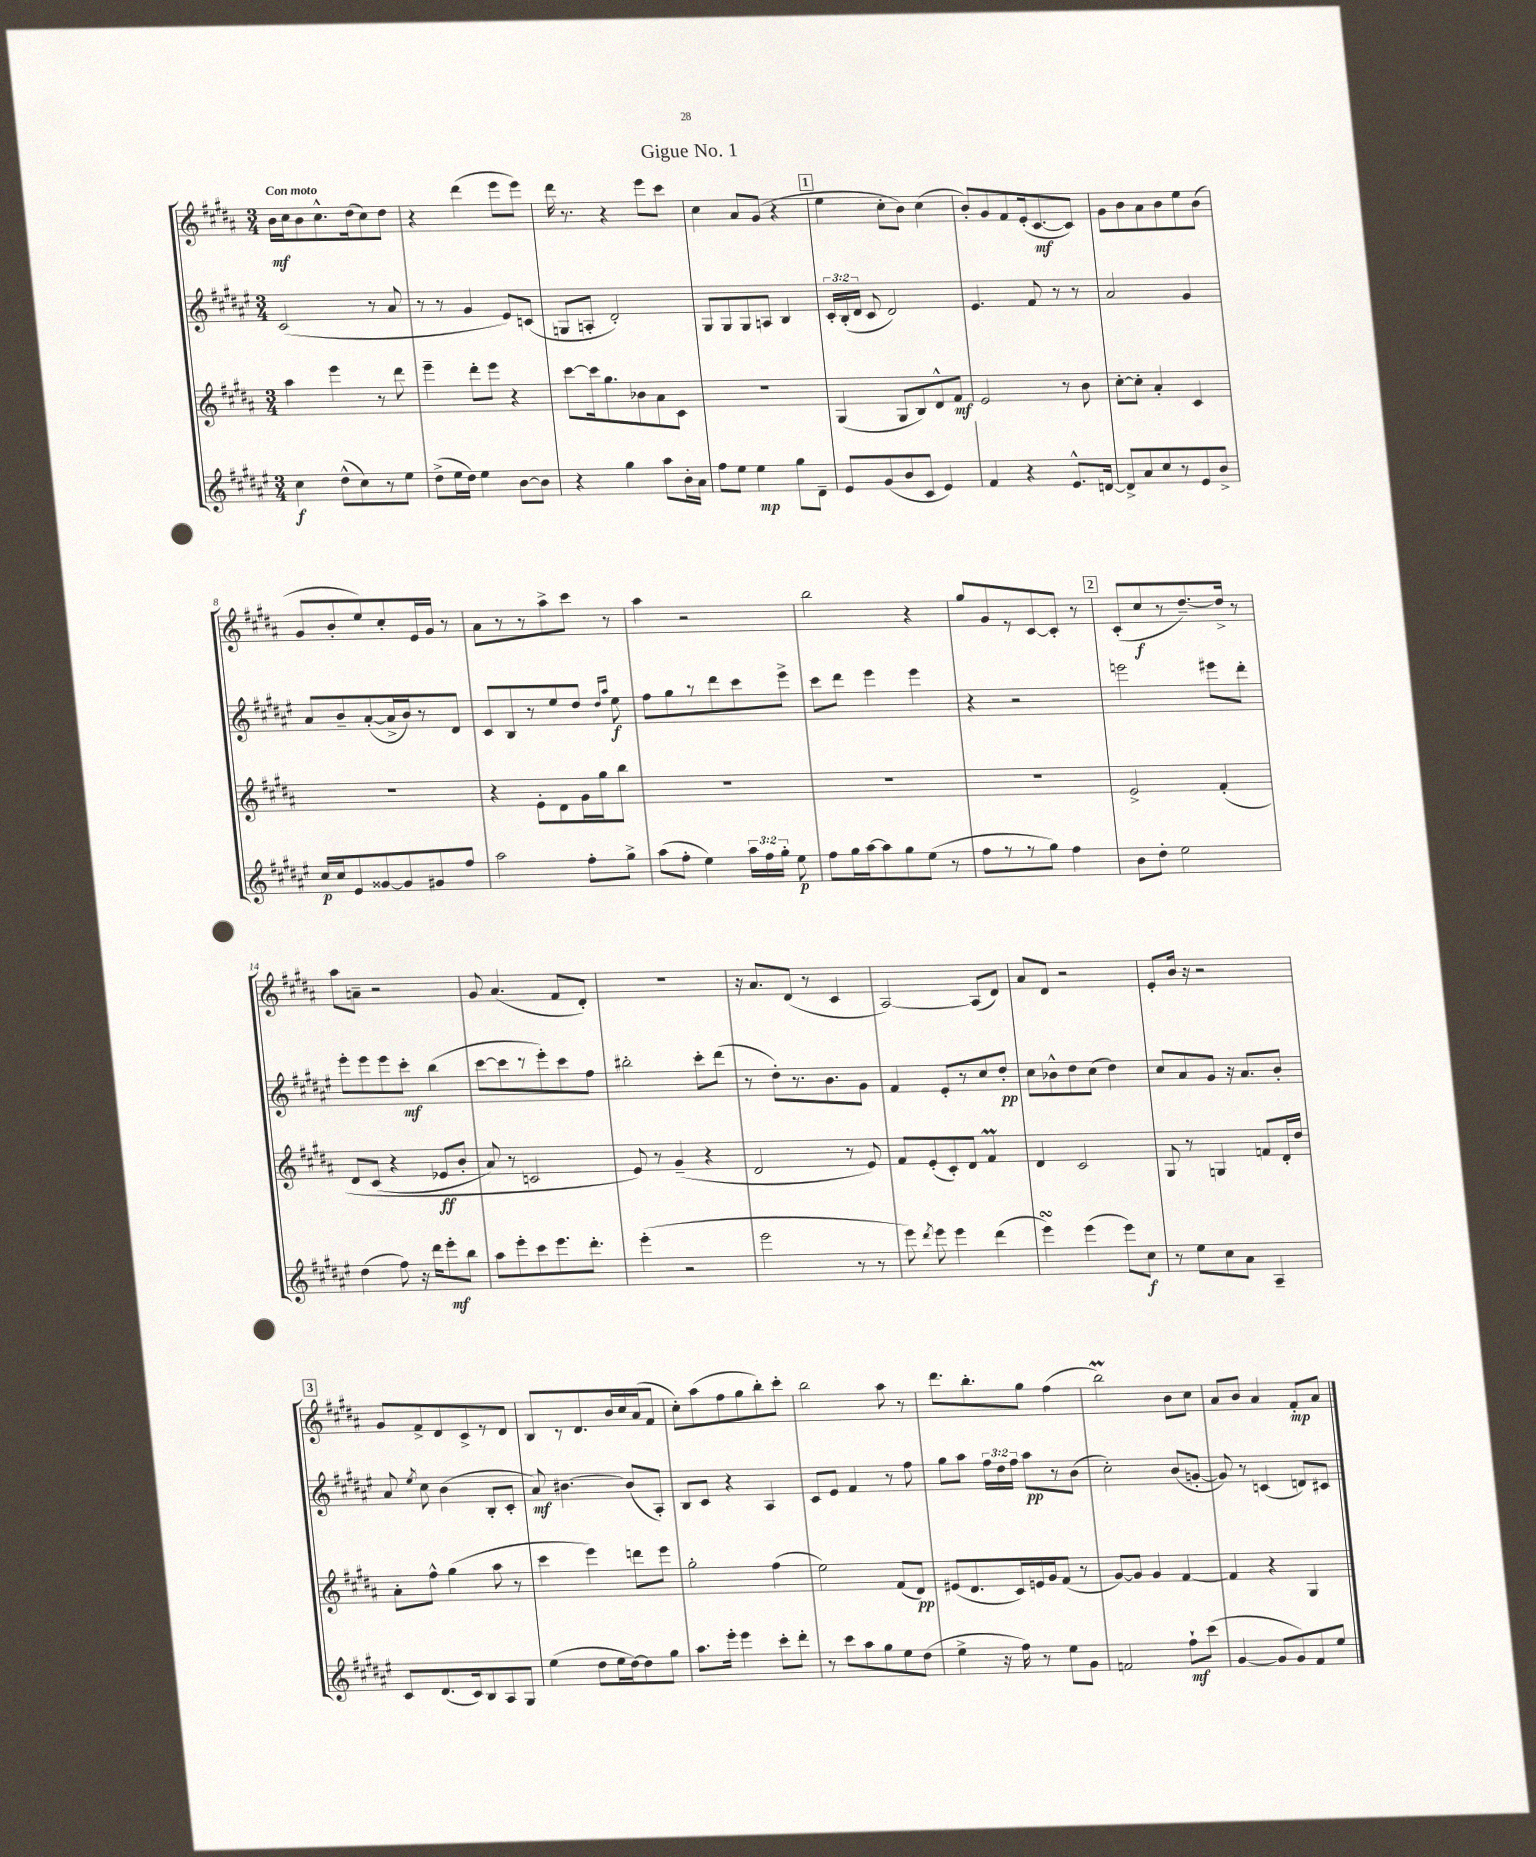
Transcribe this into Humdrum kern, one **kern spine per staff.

**kern	**kern	**kern	**kern
*staff4	*staff3	*staff2	*staff1
*clefG2	*clefG2	*clefG2	*clefG2
*k[f#c#g#d#a#e#]	*k[f#c#g#d#a#]	*k[f#c#g#d#a#e#]	*k[f#c#g#d#a#]
*M3/4	*M3/4	*M3/4	*M3/4
4cc#	4aa#	(2c#	16b
.	.	.	16cc#
.	.	.	8b
(8dd#^^	4eee	.	8.cc#^^
8cc#)	.	.	.
.	.	.	(16dd#
8r	8r	8r	8cc#)
8ee#	8ddd#	8a#	8dd#
=	=	=	=
(8dd#^	4eee~	8r	4r
16ee#	.	8r	.
16dd#)	.	.	.
4ee#	8ddd#'	4g#	(4ddd#
.	8eee	.	.
[8b	4r	8e#)	8eee
8b]	.	(8c	8eee)
=	=	=	=
4r	[8ccc#	8G	16ddd#
.	.	.	8.r
.	16ccc#]	8A'	.
.	8.gg#	.	.
4gg#	.	2d#')	4r
.	8b-	.	.
8aa#	8a#	.	8eee
16b'	8c#	.	8ccc#
16a#	.	.	.
=	=	=	=
8ff#	2.r	8G#	4cc#
8ee#	.	8G#	.
4ee#	.	8G#	8a#
.	.	8A	(8g#
8gg#	.	4B	4r
8d#~	.	.	.
=	=	=	=
8e#	(4G#	24c#'	4ee
.	.	(24B'	.
.	.	24d#	.
(8g#	.	8c#	.
8b	8G#	2d#)	8cc#'
8c#	8B)	.	8b)
4e#)	8d#^^	.	(4cc#
.	8f#	.	.
=	=	=	=
4f#	2e	4.e#	8b')
.	.	.	8g#
4r	.	.	8f#
.	.	8f#	(16e'
.	.	.	[8.c#
8.e#^^	8r	8r	.
.	8b	8r	8c#])
[16d	.	.	.
=	=	=	=
8d^]	[8cc#'	2a#	8g#
8a#	8cc#']	.	8b
8cc#	4a#'	.	8a#
8r	.	.	8b
8e#	4c#	4g#	8ee
8b^	.	.	(8b
=	=	=	=
16cc#	2.r	8a#	8g#
16cc#	.	.	.
8e#	.	8b~	8b'
[8g##	.	([8a#'	8ee)
8g##]	.	16a#^]	8cc#'
.	.	16b)	.
8g#	.	8r	16e
.	.	.	16g#
8ff#	.	8d#	8r
=	=	=	=
2aa#	4r	8c#	8a#
.	.	8B	8r
.	8e'	8r	8r
.	8d#	8ee#	8aa#^
8ff#'	16g#	8dd#	8ccc#
.	16gg#	.	.
.	.	16qqdd#	.
.	.	16qqaa#	.
8gg#^	8bb	8ee#	8r
=	=	=	=
(8aa#	2.r	8ff#	4aa#
8ff#'	.	8gg#	.
4ee#)	.	8r	2r
.	.	8ddd#	.
24aa#	.	8ccc#	.
24ff#	.	.	.
24gg#'	.	.	.
8ee#	.	8eee#^	.
=	=	=	=
8ff#	2.r	8ccc#	2bb
16gg#	.	8ddd#	.
[16aa#	.	.	.
8aa#]	.	4eee#	.
8gg#	.	.	.
(8ee#	.	4eee#	4r
8r	.	.	.
=	=	=	=
8ff#	2.r	4r	8gg#
8r	.	.	8g#
8r	.	2r	8r
8gg#)	.	.	[8c#
4ff#	.	.	8c#']
.	.	.	8r
=	=	=	=
8b	2e^	2eee	(8c#'
8dd#'	.	.	8cc#
2ee#	.	.	8r
.	.	.	[8.dd#~)
.	&(4f#'	8eee#	.
.	.	.	16dd#^]
.	.	8ddd#'	8r
=	=	=	=
(4dd#	8d#	8eee#'	8aa#
.	(8c#	8eee#	8a~
8ff#)	4r	8eee#	2r
16r	.	8ccc#'	.
16ddd#	.	.	.
8eee#'	8e-	(4bb	.
8bb	8b'	.	.
=	=	=	=
8aa#	8a#)	[8ccc#	8g#
8eee#'	8r	8ccc#]	(4.a#
8ccc#	2c	8r	.
8.eee#	.	8eee#')	.
.	.	8ccc#	8f#
8.ddd#'	.	.	.
.	.	8ff#	8d#')
=	=	=	=
(4eee#'	8e&)	2bb#'	2.r
.	8r	.	.
2r	(4g#~	.	.
.	4r	8ccc#'	.
.	.	(8ddd#	.
=	=	=	=
2eee#	2d#	8r	16r
.	.	.	8.a#
.	.	8dd#')	.
.	.	8.r	(8d#
.	.	.	8r
.	.	8.b	.
8r	8r	.	4c#
8r	8e)	8g#	.
=	=	=	=
8eee#)	8f#	4f#	[2A#)
8qddd#	.	.	.
8eee#	(8e'	.	.
4eee#	8c#')	8e#'	.
.	8d#	8r	.
(4ddd#	4f#	8cc#	(8A#]
.	.	8dd#'	8d#)
=	=	=	=
4eee#)	4d#	8cc#	8a#
.	.	8b-^^	8d#
(4eee#	2c#	8dd#	2r
.	.	(8cc#	.
8eee#)	.	4dd#)	.
8cc#	.	.	.
=	=	=	=
8r	8G#	8cc#	8e'
8ee#	8r	8a#	16b
.	.	.	16r
8cc#	4G	8g#	2r
8a#	.	16r	.
.	.	8.a#	.
4A#~	8f	.	.
.	16d#'	8b'	.
.	16dd#	.	.
=	=	=	=
8c#	8a#'	8a#	8g#
.	.	8qee#	.
(8.d#	8ff#^^	8cc#	8f#^
.	(4gg#	(4b	8d#
16c#)	.	.	.
8B	.	.	8c#^
8A#	8aa#	8B'	8r
8G#	8r	8c#'	8d#
=	=	=	=
(4ee#	4ccc#	8a#)	8B
.	.	[4.b#	8r
8dd#	4eee)	.	8.d#
16ee#	.	.	.
[16dd#)	.	.	16b
8dd#]	8ddd	(8b#]	16cc#
.	.	.	(16a#
8gg#	8eee	8A#')	8f#
=	=	=	=
8.aa#	2gg#'	8B	8cc#')
.	.	8c#	(8aa#
16eee#'	.	.	.
4eee#	.	4r	8ff#
.	.	.	8gg#
8ccc#'	(4ff#	4A#	8bb')
8ddd#'	.	.	8ccc#'
=	=	=	=
8r	2ee)	8c#	2bb
8ccc#	.	8e#	.
8aa#	.	4f#	.
8gg#	.	.	.
8ee#	(8f#	8r	8aa#
(8dd#	8d#)	8ff#	8r
=	=	=	=
4ee#^	(8e#	8gg#	8.ddd#
.	8.d#	8aa#	.
.	.	.	8.bb'
16r	.	24ff#	.
.	.	24dd#	.
16ff#)	16c#)	.	.
.	.	24ff#	.
8r	16e	8aa#	8gg#
.	16g#	.	.
8ee#	(8f#	8r	(4ff#
8g#	8r	(8b	.
=	=	=	=
2f	[8g#)	2cc#')	2bb)
.	8g#]	.	.
.	4g#	.	.
8ff#`	[4f#	(8b	8b
(8ccc#	.	[8g'	8cc#
=	=	=	=
[4g#	4f#]	8g])	8a#
.	.	8r	8b
8g#]	4r	(4c	4a#
8g#)	.	.	.
8f#	4G#	8d)	8f#'
8ee#	.	8c#	8a#
==	==	==	==
*-	*-	*-	*-
